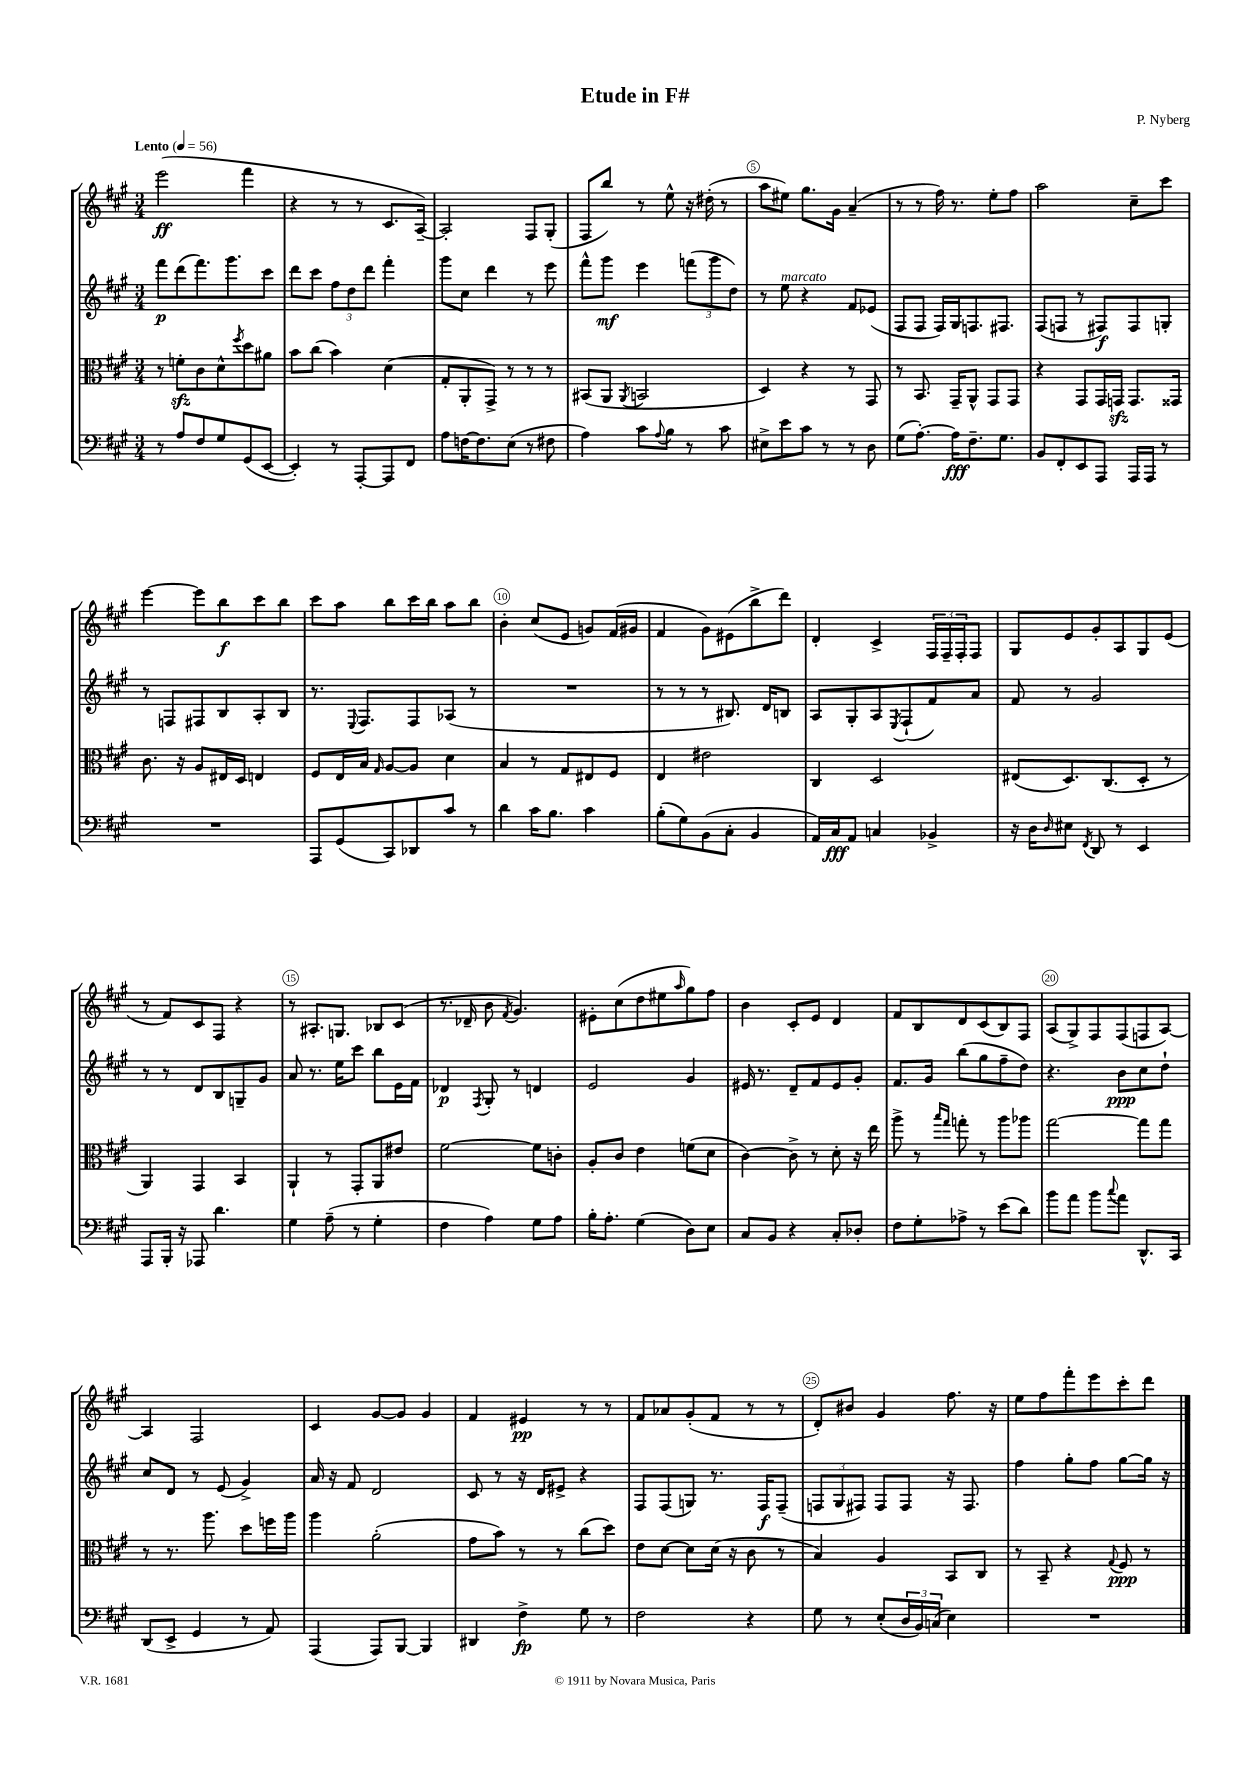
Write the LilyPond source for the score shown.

\header { title = "Etude in F#" composer = "P. Nyberg" }
<<
\new StaffGroup <<
\new Staff = "s0" {
    \clef treble \key a \major \numericTimeSignature \time 3/4 \tempo "Lento" 4 = 56
    e'''2\ff( fis'''4 |
    r4 r8 r8 cis'8. a16~--) |
    a2-. fis8 gis8-.( |
    fis8 b''8) r8 e''8-^ r16 dis''16-.( r8 |
    a''8 eis''8) gis''8. gis'16 a'4--( |
    r8 r8 fis''16) r8. e''8-. fis''8 |
    a''2 cis''8-- cis'''8 |
    e'''4~ e'''8 b''8\f cis'''8 b''8 |
    cis'''8 a''8 b''8 cis'''16 b''16 a''8 b''8 |
    b'4-. cis''8( e'8 g'8) fis'16( gis'16 |
    fis'4 gis'8) eis'8( b''8-> d'''8) |
    d'4-. cis'4-> \tuplet 3/2 { fis16 fis16-- fis16-. } fis8 |
    gis8 e'8 gis'8-. a8 gis8 e'8( |
    r8 fis'8) cis'8 fis8 r4 |
    r8 ais8.-. g8. bes8 cis'8( |
    r8. des'16-- b'8 \acciaccatura { fis'8 } gis'4.) |
    eis'8-. cis''8( d''8 eis''8 \grace { a''16 } gis''8) fis''8 |
    b'4 cis'8-. e'8 d'4 |
    fis'8 b8 d'8 cis'8( b8) fis8 |
    a8( gis8->) fis8 fis8( f8 a8~) |
    a4 fis2 |
    cis'4 gis'8~ gis'8 gis'4 |
    fis'4 eis'4\pp r8 r8 |
    fis'8 aes'8 gis'8-.( fis'8 r8 r8 |
    d'8-.) bis'8 gis'4 fis''8. r16 |
    e''8 fis''8 fis'''8-. e'''8 cis'''8-. d'''8 \bar "|." |
}
\new Staff = "s1" {
    \clef treble \key a \major \numericTimeSignature \time 3/4
    fis'''8\p d'''8( fis'''8.) gis'''8. cis'''8 |
    d'''8 cis'''8 \tuplet 3/2 { fis''8 d''8 d'''8 } fis'''4-. |
    gis'''8 cis''8 d'''4 r8 e'''8 |
    fis'''8-^ gis'''8\mf e'''4 \tuplet 3/2 { f'''8( gis'''8 d''8) } |
    r8 e''8^\markup { \italic "marcato" } r4 fis'8 ees'8( |
    fis8 fis8 fis16) gis16 f8. fis8. |
    fis8( f8 r8 fis8\f) fis8 g8-. |
    r8 f8 fis8 b8 a8-. b8 |
    r8. \appoggiatura { e8 } fis8. fis8 aes8( r8 |
    R2. |
    r8 r8 r8 bis8.) d'16 b8 |
    a8 gis8-. a8 \acciaccatura { e8 } fis8-!( fis'8) a'8 |
    fis'8 r8 gis'2 |
    r8 r8 d'8 b8 g8-- gis'8 |
    a'8 r8. e''16 cis'''8 b''8 e'16 fis'16 |
    des'4\p \acciaccatura { fis8 } gis8-. r8 d'4 |
    e'2 gis'4 |
    eis'16 r8. d'8-- fis'8 eis'8 gis'8-. |
    fis'8. gis'16 b''8( gis''8 fis''8-- d''8) |
    r4. b'8\ppp cis''8 d''8-! |
    cis''8 d'8 r8 e'8( gis'4->) |
    a'16 r16 fis'8 d'2 |
    cis'8 r8 r16 d'16 eis'8-> r4 |
    fis8 fis8( g8) r8. fis16\f fis8--( |
    \tuplet 3/2 { f8 gis8 fis8) } fis8 fis8 r16 fis8. |
    fis''4 gis''8-. fis''8 gis''8~ gis''16 r16 \bar "|." |
}
\new Staff = "s2" {
    \clef alto \key a \major \numericTimeSignature \time 3/4
    r8 f'8-.\sfz cis'8 d'8-^ \acciaccatura { fis''8 } d''8 ais'8 |
    b'8 cis''8( b'4) d'4( |
    gis8-. a,8-. gis,8->) r8 r8 r8 |
    bis,8( a,8 \acciaccatura { a,8 } b,2 |
    d4) r4 r8 gis,8 |
    r8 b,8. gis,16-- a,8-^ gis,8 gis,8 |
    r4 gis,8 gis,16 g,16\sfz g,8. gisis,16 |
    cis'8. r16 a8 eis16 d16 e4 |
    fis8 e16 b16 \grace { gis16 } a8~ a8 d'4 |
    b4 r8 gis8 eis8 fis8 |
    e4 eis'2 |
    cis4 d2 |
    eis8( d8.) cis8.( d8-. r8 |
    a,4) gis,4 b,4 |
    a,4-! r8 gis,8-. a,8 eis'8 |
    fis'2~ fis'8 c'8-. |
    a8-. cis'8 e'4 f'8( d'8 |
    cis'4~) cis'8-> r8 d'8-. r16 e''16 |
    a''8-> r8 \grace { b''16 gis''16 } g''8-. r8 a''8 aes''8 |
    gis''2~ gis''8 gis''8 |
    r8 r8. a''8. d''8 f''16 a''16 |
    a''4 a'2-.( |
    gis'8 b'8) r8 r8 cis''8( d''8) |
    e'8 d'8~ d'8 d'16( r16 cis'8 r8 |
    b4) a4 b,8 cis8 |
    r8 b,8-- r4 \appoggiatura { gis8 } fis8\ppp r8 \bar "|." |
}
\new Staff = "s3" {
    \clef bass \key a \major \numericTimeSignature \time 3/4
    r8 a8 fis8 gis8 gis,8( e,8~ |
    e,4-.) r8 a,,8~-. a,,8 fis,8 |
    a8 f16~ f8. e8( r8 fis8 |
    a4) cis'8 \appoggiatura { a8 } b8 r8 cis'8 |
    eis8-> e'8 cis'8 r8 r8 d8 |
    gis8( a8.~-.) a16\fff fis8.-- gis8. |
    b,8 fis,8-. e,8 a,,8 a,,16 a,,16 r8 |
    R2. |
    a,,8 gis,8( cis,8) des,8 cis'8 r8 |
    d'4 cis'16 b8. cis'4 |
    b8-.( gis8) b,8( cis8-. b,4 |
    a,16) cis16\fff a,8 c4 bes,4-> |
    r16 d16 \grace { d16 } eis8 \acciaccatura { fis,8 } d,8 r8 e,4 |
    a,,8 b,,16-. r16 aes,,8 d'4. |
    gis4 a8--( r8 gis4-. |
    fis4 a4) gis8 a8 |
    b16-. a8.-. gis4( d8) e8 |
    cis8 b,8 r4 cis8-. des8-. |
    fis8 gis8-. aes8-> r8 e'8( d'8) |
    b'8 a'8 b'8 \appoggiatura { cis''8 } a'8 d,8.-^ cis,16 |
    d,8( e,8-> gis,4 r8 a,8) |
    a,,4( a,,8) b,,8~ b,,4 |
    dis,4 fis4->\fp gis8 r8 |
    fis2 r4 |
    gis8 r8 e8-.( \tuplet 3/2 { d16 b,16) c16( } e4) |
    R2. \bar "|." |
}
>>
>>
\layout { \context { \Score \override BarNumber.break-visibility = ##(#f #t #t) barNumberVisibility = #(every-nth-bar-number-visible 5) \override BarNumber.stencil = #(make-stencil-circler 0.1 0.3 ly:text-interface::print) } }
